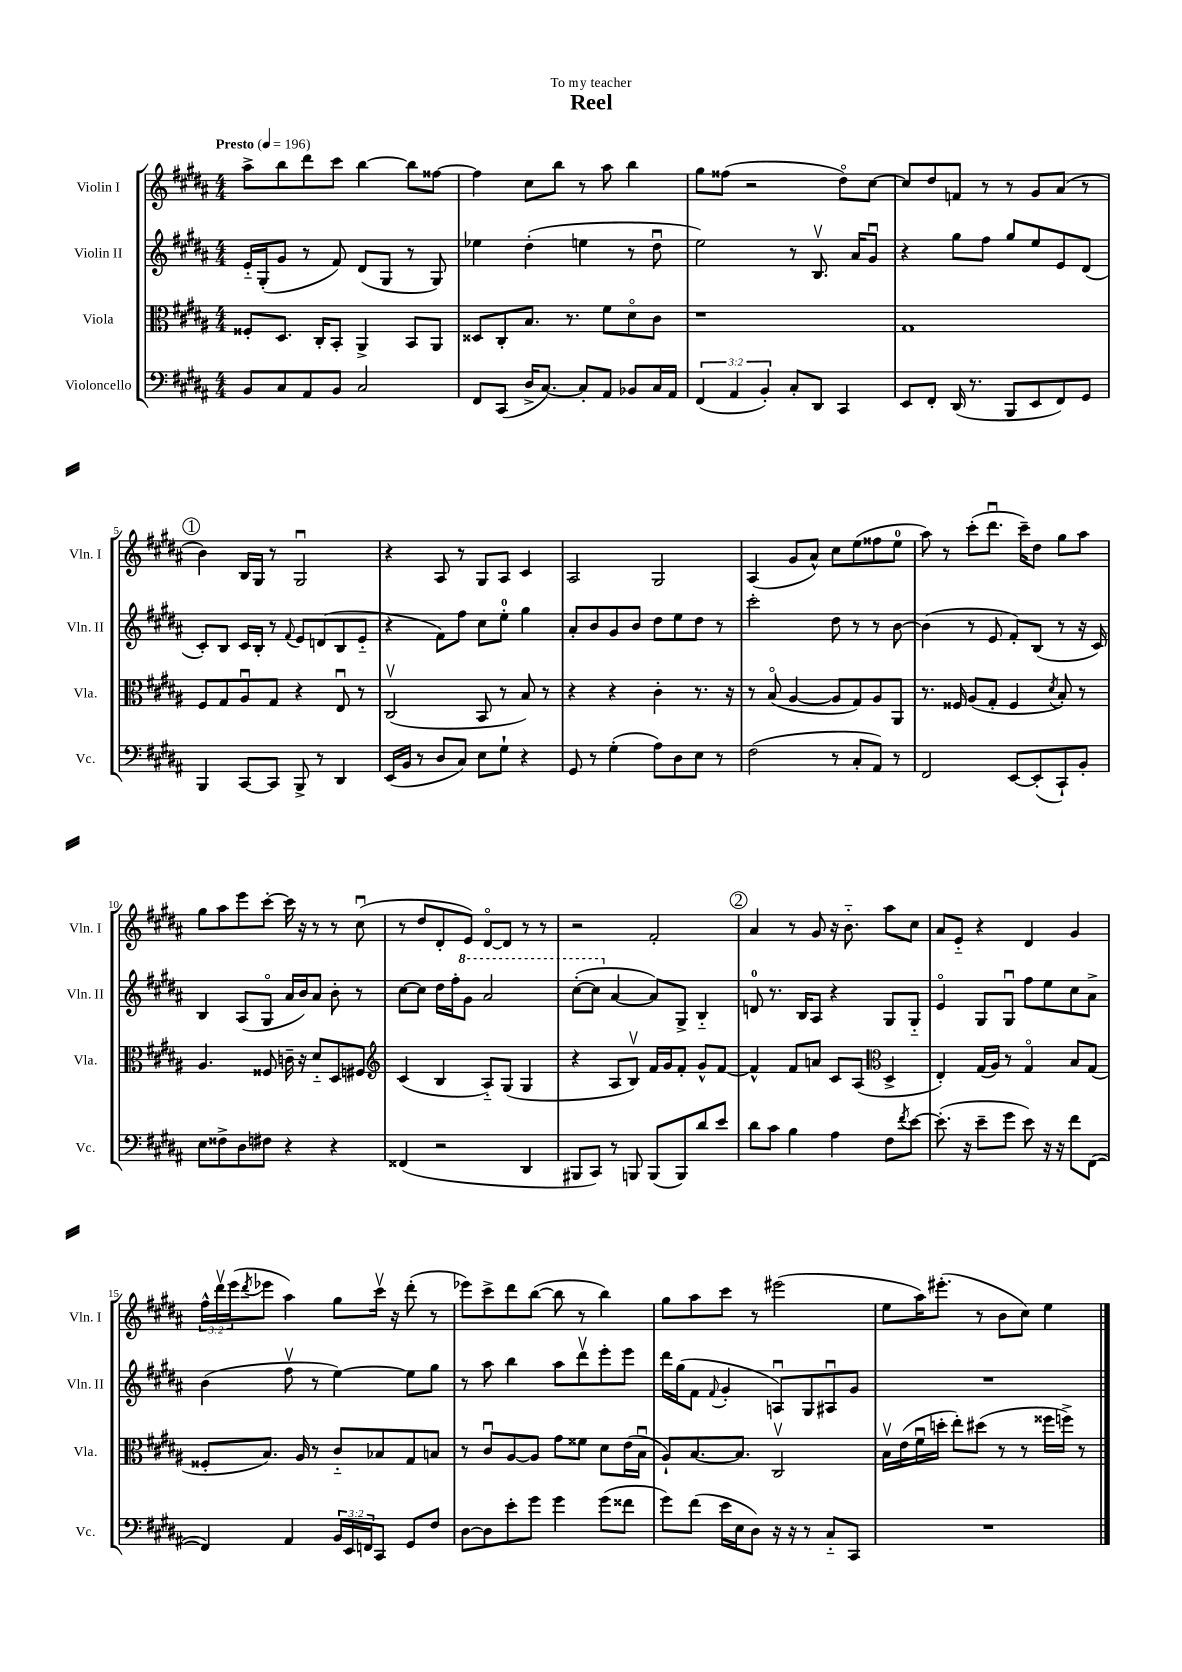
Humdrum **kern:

**kern	**kern	**kern	**kern
*staff4	*staff3	*staff2	*staff1
*clefF4	*clefC3	*clefG2	*clefG2
*k[f#c#g#d#a#]	*k[f#c#g#d#a#]	*k[f#c#g#d#a#]	*k[f#c#g#d#a#]
*M4/4	*M4/4	*M4/4	*M4/4
*MM196	*MM196	*MM196	*MM196
8BB	8F##'	16e'~	8aa#^
.	.	(16G#'	.
8C#	8.D#	8g#	8bb
8AA#	.	8r	8ddd#
.	16C#'	.	.
8BB	8BB'	8f#)	8ccc#
2C#	4AA#^	(8d#	[4bb
.	.	8G#	.
.	8BB	8r	8bb]
.	8AA#	8G#)	[8ff##
=	=	=	=
8FF#	8D##	4ee-	4ff##]
(8CC#	8C#'	.	.
16D#^	8.B	(4dd#'	8cc#
[8.C#)	.	.	.
.	.	.	8bb
.	8.r	.	.
8C#']	.	4ee	8r
8AA#	8f#	.	8aa#
8BB-	8d#o	8r	4bb
16C#	8c#	8dd#u	.
16AA#	.	.	.
=	=	=	=
(6FF#	1r	2ee)	8gg#
.	.	.	(8ff##
6AA#	.	.	.
.	.	.	2r
6BB')	.	.	.
8C#'	.	8r	.
8DD#	.	8.Bv	.
4CC#	.	.	8dd#o)
.	.	16a#	.
.	.	8g#u	[8cc#
=	=	=	=
8EE	1G#	4r	8cc#]
8FF#'	.	.	8dd#
(16DD#	.	8gg#	8f
8.r	.	.	.
.	.	8ff#	8r
8BBB	.	8gg#	8r
8EE	.	8ee	8g#
8FF#)	.	8e	(8a#
8GG#	.	(8d#	8r
=	=	=	=
4BBB	8F#	8c#')	4b)
.	8G#	8B	.
[8CC#	8A#u	16c#	16B
.	.	16B'	16G#
8CC#]	8G#	8r	8r
.	.	8qqf#	.
8BBB^	4r	8e	2G#u
8r	.	(8d	.
4DD#	8Eu	8B	.
.	8r	8e'~	.
=	=	=	=
(16EE	(2C#v	4r	4r
16BB	.	.	.
8r	.	.	.
8D#	.	8f#)	8A#
8C#)	.	8ff#	8r
8E	8BB	8cc#	8G#
8G#`	8r	8ee'	8A#
4r	8B)	4gg#	4c#
.	8r	.	.
=	=	=	=
8GG#	4r	8a#'	2A#
8r	.	8b	.
(4G#'	4r	8g#	.
.	.	8b	.
8A#)	4c#'	8dd#	2G#
8D#	.	8ee	.
8E	8.r	8dd#	.
8r	.	8r	.
.	16r	.	.
=	=	=	=
(2F#	8r	2ccc#'	(4A#
.	(8Bo	.	.
.	[4A#	.	8g#
.	.	.	8a#^^)
8r	8A#]	8dd#	8cc#
8C#'	8G#)	8r	(8ee
8AA#)	8A#	8r	8ff##
8r	8AA#	[8b	8ee
=	=	=	=
2FF#	8.r	(4b]	8aa#)
.	.	.	8r
.	16F##	.	.
.	(8A#	8r	(8ccc#'
.	8G#'	8e	8.ddd#u
[8EE	4F##	8f#')	.
.	.	.	16ccc#~)
(8EE']	.	(8B	8dd#
.	8qd#	.	.
8CC#`)	8B')	8r	8gg#
8BB'	8r	16r	8aa#
.	.	16c#)	.
=	=	=	=
8E	4.A#	4B	8gg#
8F##^	.	.	8aa#
8D#	.	(8A#	8eee
8F#	8F##	8G#o	[8ccc#'
4r	16c~	16a#	16ccc#]
.	16r	16b)	16r
.	8d#'~	8a#	8r
4r	8D#	8b'	8r
.	8F#	8r	(8cc#u
=	=	=	=
*	*clefG2	*	*
(4FF##	(4c#	[8cc#	8r
.	.	8cc#]	8dd#
2r	4B	16dd#	8d#'
.	.	16ff#'	.
.	.	8gg#	8e)
.	8A#'~)	2aa#	[8d#o
.	(8G#	.	8d#]
4DD#	4G#	.	8r
.	.	.	8r
=	=	=	=
8BBB#	4r	([8ccc#'	2r
8CC#)	.	8ccc#]	.
8r	8A#	[4a#	.
8BBB	8Bv)	.	.
(8BBB	16f#	8a#])	2f#'
.	16g#	.	.
8BBB)	8f#'	8G#^	.
8d#	8g#^^	4B'~	.
8e	[8f#	.	.
=	=	=	=
8d#	4f#^^]	8d	4a#
8c#	.	8.r	.
4B	8f#	.	8r
.	.	16B	.
.	8a	8A#	8g#
4A#	8c#	4r	16r
.	.	.	8.b'~
.	(8A#	.	.
*	*clefC3	*	*
8F#	4D#^	8G#	8aa#
8qf#	.	.	.
[8e	.	8G#'~	8cc#
=	=	=	=
(8.e']	4E')	4eo	8a#
.	.	.	8e'~
16r	.	.	.
8e~	(16G#	8G#	4r
.	16A#)	.	.
8g#	8r	8G#u	.
8e)	4G#o	8ff#	4d#
16r	.	8ee	.
16r	.	.	.
8f#	8B	8cc#	4g#
([8FF#	(8G#	8a#^	.
=	=	=	=
4FF#])	8F##'	(4b	24ff#^^
.	.	.	24ddd#v
.	.	.	(24eee
.	.	.	8qddd#
.	8.B)	.	8eee-
4AA#	.	8ff#v	4aa#)
.	16A#	.	.
.	8r	8r	.
24BB	8c#'~	[4ee)	8gg#
24EE	.	.	.
24FF	.	.	.
8CC#	8B-	.	16ccc#v
.	.	.	16r
8GG#	8G#	8ee]	(8ddd#'
8F#	8B	8gg#	8r
=	=	=	=
[8D#	8r	8r	8eee-)
8D#]	8c#u	8aa#	8ccc#^
8e'	[8A#	4bb	8ddd#
8g#	8A#]	.	([8bb
4g#	8g#	8aa#	8bb]
.	8f##	8ddd#v	8r
(8g#	8d#	8eee'	4bb)
8f##	(16e	8eee	.
.	16Bu	.	.
=	=	=	=
8g#)	8A#`)	16ddd#	8gg#
.	.	(16gg#	.
(8f#	[8.B	8f#	8aa#
.	.	8qqf#	.
16e	.	4g#'	8ccc#
16E	8.B]	.	.
8D#)	.	.	8r
16r	2C#v	8Au)	(2eee#
16r	.	.	.
8r	.	8G#	.
8C#'~	.	8A#u	.
8CC#	.	8g#	.
=	=	=	=
1r	16Bv	1r	8ee
.	(16e	.	.
.	16f#u	.	16aa#)
.	16dd'	.	(8.eee#'
.	8ee')	.	.
.	(8dd#	.	8r
.	8r	.	8b
.	8r	.	8cc#)
.	16ff##	.	4ee
.	16ff^)	.	.
.	8r	.	.
==	==	==	==
*-	*-	*-	*-
